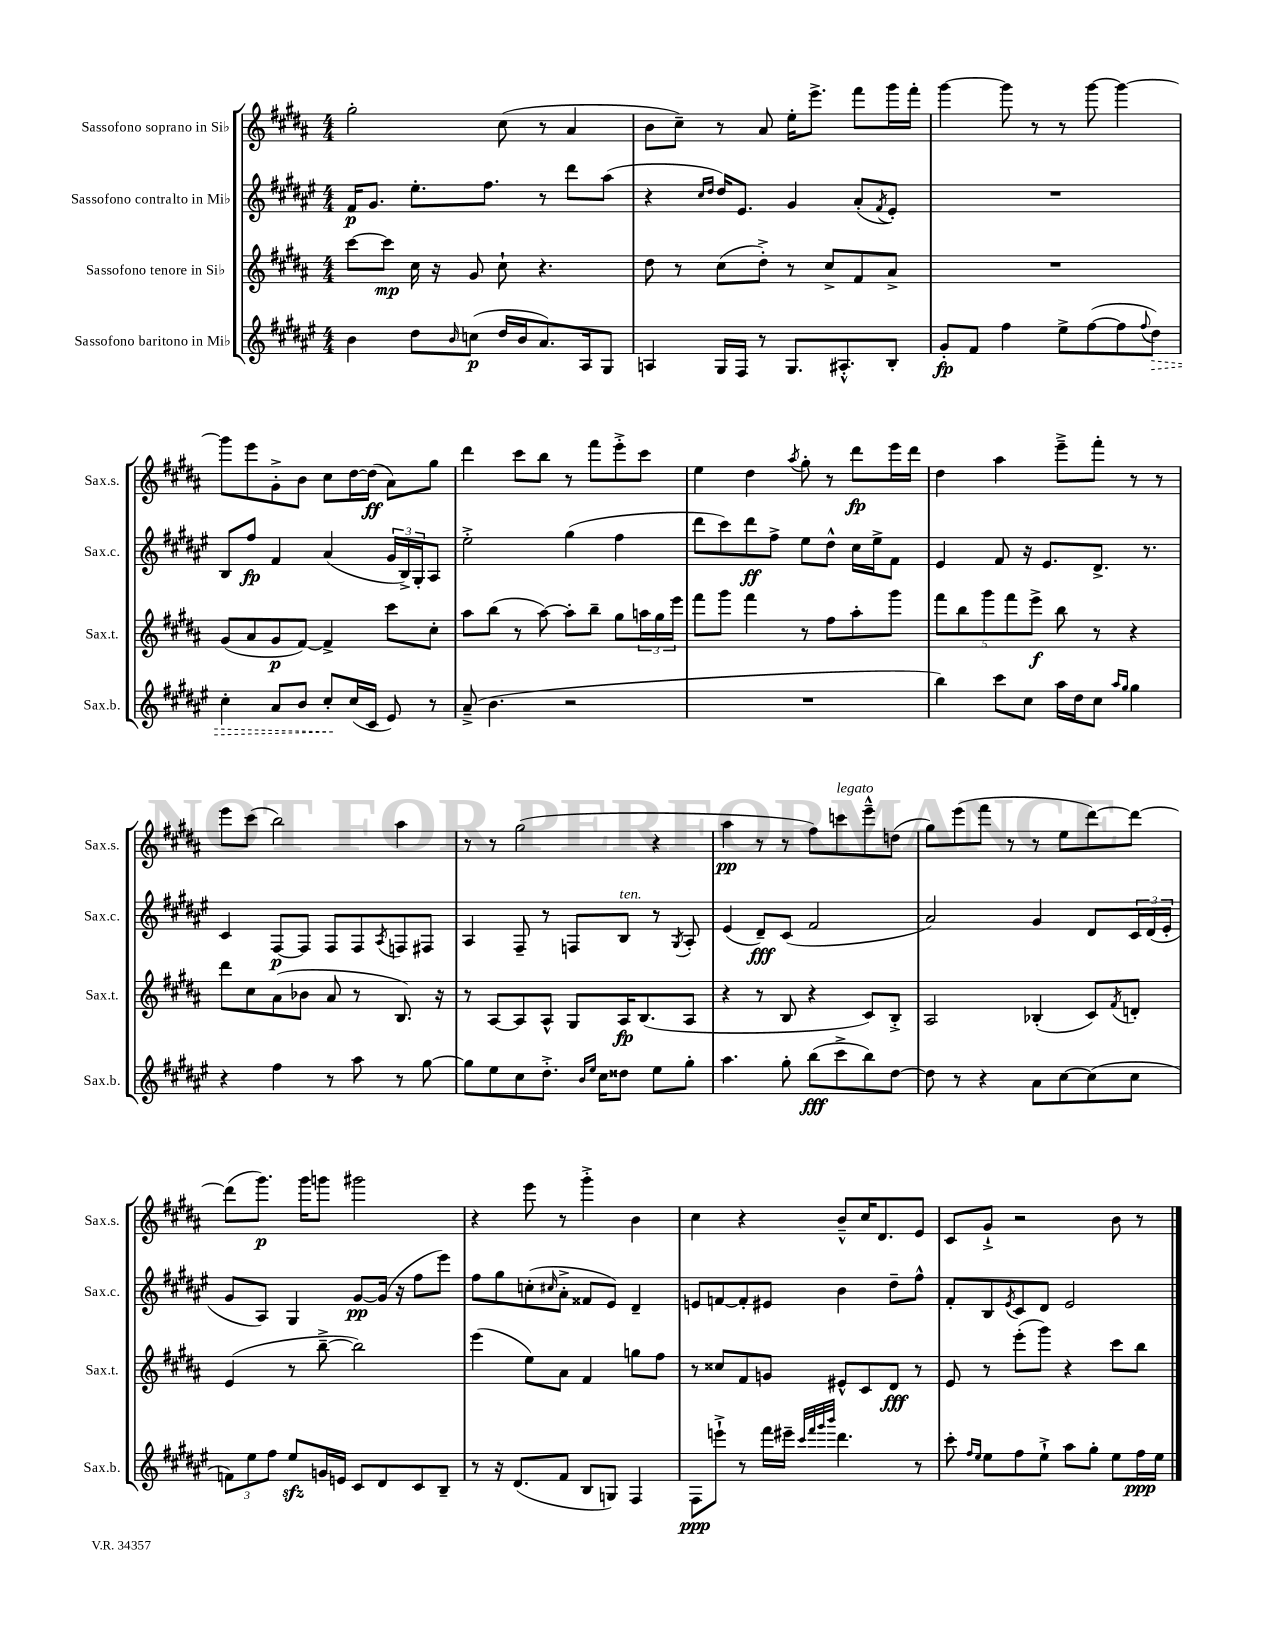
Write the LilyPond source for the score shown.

<<
\new StaffGroup <<
\new Staff = "s0" \with { instrumentName = "Sassofono soprano in Sib" shortInstrumentName = "Sax.s." } {
    \clef treble \key b \major \numericTimeSignature \time 4/4
    gis''2-. cis''8( r8 ais'4 |
    b'8 cis''8--) r8 ais'8 e''16-. e'''8.-> fis'''8 gis'''16 fis'''16-. |
    gis'''4~ gis'''8 r8 r8 gis'''8~ gis'''4~ |
    gis'''8 e'''8 gis'8-.-> b'8 cis''8 dis''16~ dis''16\ff( ais'8) gis''8 |
    dis'''4 cis'''8 b''8 r8 fis'''8 e'''8-.-> cis'''8 |
    e''4 dis''4 \acciaccatura { ais''8 } gis''8-. r8 dis'''8\fp e'''16 dis'''16 |
    dis''4 ais''4 e'''8---> fis'''8-. r8 r8 |
    e'''8 cis'''8( b''2) ais''4 |
    r8 r8 gis''2( r4 |
    ais''4\pp r8 r8 fis''8) c'''8^\markup { \italic "legato" } e'''8---^ d''8( |
    gis''8) e'''8( fis'''8 r8 r8 e''8 dis'''8~) dis'''8~ |
    dis'''8( gis'''8.\p) gis'''16 g'''8 gis'''2 |
    r4 e'''8 r8 gis'''4-.-> b'4 |
    cis''4 r4 b'8---^ cis''16 dis'8. e'8 |
    cis'8 gis'8-!-> r2 b'8 r8 \bar "|." |
}
\new Staff = "s1" \with { instrumentName = "Sassofono contralto in Mib" shortInstrumentName = "Sax.c." } {
    \clef treble \key fis \major \numericTimeSignature \time 4/4
    fis'16\p gis'8. eis''8.-. fis''8. r8 dis'''8 ais''8( |
    r4 \grace { cis''16 dis''16 } dis''16) eis'8. gis'4 ais'8-.( \acciaccatura { fis'8 } eis'8-.) |
    R1 |
    b8 fis''8\fp fis'4 ais'4( \tuplet 3/2 { gis'16 b16->) gis16-. } ais8 |
    eis''2-.-> gis''4( fis''4 |
    dis'''8 cis'''8) dis'''8\ff fis''8-> eis''8 dis''8-^ cis''16 eis''16-> fis'8 |
    eis'4 fis'8 r16 eis'8. dis'8.-> r8. |
    cis'4 fis8~\p fis8 fis8 fis8 \acciaccatura { ais8 } f8 fis8 |
    ais4 fis8-- r8 f8 b8^\markup { \italic "ten." } r8 \acciaccatura { gis8 } ais8-. |
    eis'4( dis'8--\fff) cis'8( fis'2 |
    ais'2) gis'4 dis'8 \tuplet 3/2 { cis'16 dis'16( eis'16-. } |
    gis'8 ais8) gis4 gis'8~\pp gis'16( r16 fis''8 eis'''8) |
    fis''8 gis''8 c''8-.( \grace { cis''16 } ais'8-.-> fisis'8 eis'8) dis'4-- |
    e'8 f'8~ f'8-. eis'8 b'4 dis''8-- fis''8-^ |
    fis'8-. b8 \acciaccatura { eis'8 } cis'8 dis'8 eis'2 \bar "|." |
}
\new Staff = "s2" \with { instrumentName = "Sassofono tenore in Sib" shortInstrumentName = "Sax.t." } {
    \clef treble \key b \major \numericTimeSignature \time 4/4
    cis'''8~ cis'''8\mp cis''16 r16 gis'8 cis''8-! r4. |
    dis''8 r8 cis''8( dis''8-.->) r8 cis''8-> fis'8 ais'8-> |
    R1 |
    gis'8( ais'8 gis'8\p fis'8~) fis'4-> cis'''8 cis''8-. |
    ais''8 b''8( r8 ais''8~) ais''8-. b''8-- gis''8 \tuplet 3/2 { a''16 gis''16 e'''16 } |
    fis'''8 gis'''8 fis'''4 r8 fis''8 ais''8-. gis'''8 |
    \tuplet 5/4 { fis'''8 b''8 gis'''8 fis'''8 e'''8->\f } b''8 r8 r4 |
    dis'''8 cis''8 ais'8( bes'8 ais'8 r8 b8.) r16 |
    r8 ais8~ ais8 ais8-^ gis8 ais16\fp b8.( ais8 |
    r4 r8 b8 r4 cis'8) b8-.-> |
    ais2 bes4-.( cis'8) \acciaccatura { fis'8 } d'8-. |
    e'4( r8 b''8~---> b''2) |
    e'''4( e''8) ais'8 fis'4 g''8 fis''8 |
    r8 cisis''8 fis'8 g'8 eis'8-^ cis'8 dis'8\fff r8 |
    e'8 r8 e'''8-.( gis'''8) r4 cis'''8 b''8 \bar "|." |
}
\new Staff = "s3" \with { instrumentName = "Sassofono baritono in Mib" shortInstrumentName = "Sax.b." } {
    \clef treble \key fis \major \numericTimeSignature \time 4/4
    b'4 dis''8 \grace { b'16 } c''8\p( dis''16 b'16 ais'8.) ais16 gis8 |
    a4 gis16 fis16 r8 gis8. ais8.-.-^ b8-. |
    gis'8-.\fp fis'8 fis''4 eis''8-> fis''8~( fis''8 \appoggiatura { fis''8 } \once \override Hairpin.style = #'dashed-line dis''8\>) |
    cis''4-. ais'8 b'8 cis''8-.\! cis''16( cis'16 eis'8) r8 |
    ais'8--->( b'4. r2 |
    R1 |
    b''4) cis'''8 cis''8 ais''16 dis''16 cis''8 \grace { ais''16 gis''16 } gis''4 |
    r4 fis''4 r8 ais''8 r8 gis''8~ |
    gis''8 eis''8 cis''8 dis''8.-.-> \grace { b'16 eis''16 } cis''16 disis''8 eis''8 gis''8-. |
    ais''4. gis''8-. b''8\fff( cis'''8-> b''8) dis''8~ |
    dis''8 r8 r4 ais'8 cis''8~ cis''8( cis''8 |
    \tuplet 3/2 { f'8) eis''8 fis''8 } eis''8\sfz g'16 e'16 cis'8 dis'8 cis'8 b8-- |
    r8 r16 dis'8.( fis'8 b8 g8) fis4 |
    fis8\ppp e'''8-!-> r8 fis'''16 eis'''16-- \grace { cis'''32 fis'''32 gis'''32 b'''32 } dis'''4. r8 |
    cis'''8-. \grace { fis''16 eis''16 } eis''8 fis''8 eis''8-!-> ais''8 gis''8-. eis''8 fis''16\ppp eis''16 \bar "|." |
}
>>
>>
\layout { \context { \Score \remove "Bar_number_engraver" } }
